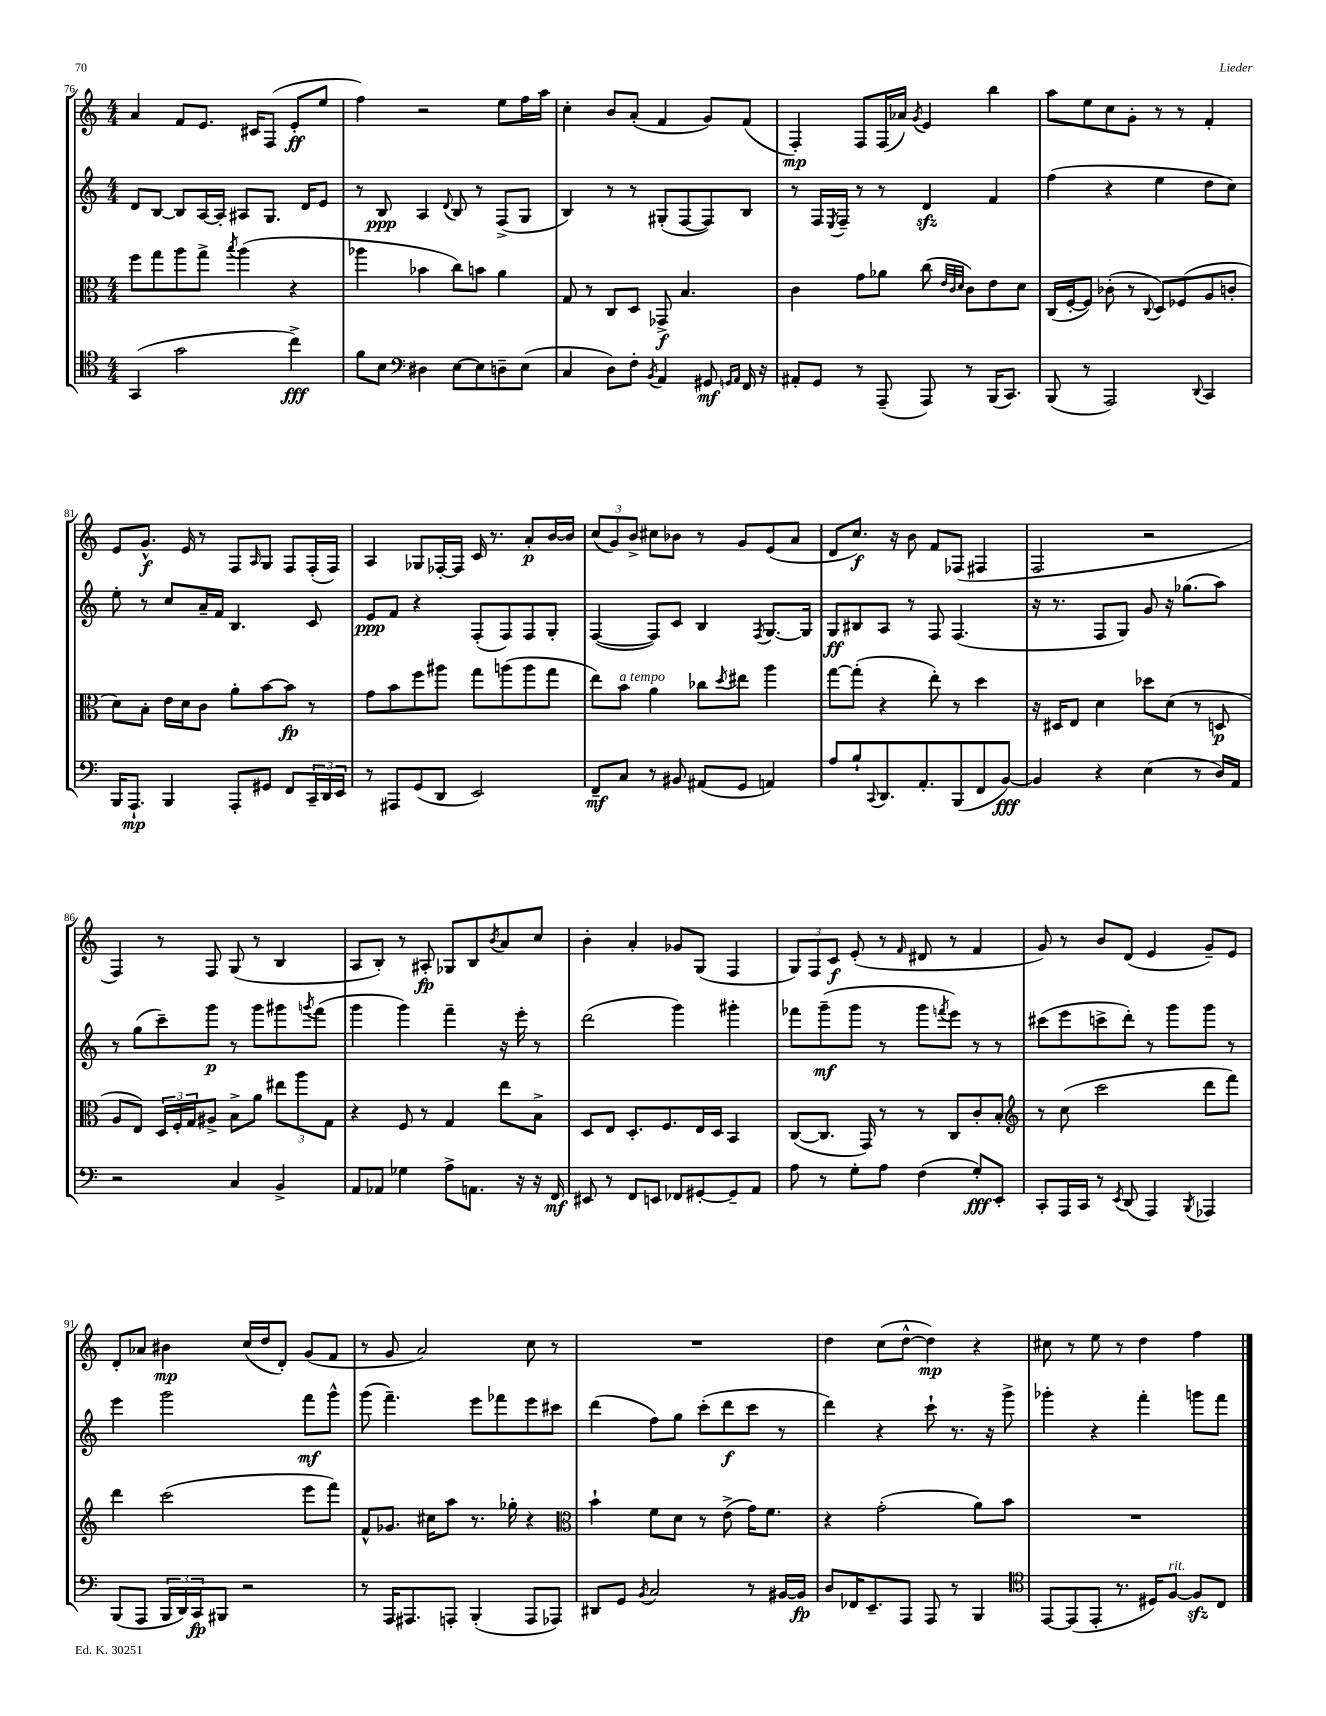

**kern	**kern	**kern	**kern
*staff4	*staff3	*staff2	*staff1
*clefC4	*clefC3	*clefG2	*clefG2
*k[]	*k[]	*k[]	*k[]
*M4/4	*M4/4	*M4/4	*M4/4
(4GG	8ff	8d	4a
.	8gg	[8B	.
2g	8aa	8B]	8f
.	8gg^	[16A	8.e
.	.	16A']	.
.	8qbb	.	.
.	(4aa	8A#	.
.	.	.	16c#
.	.	8.G	(8F
4cc^)	4r	.	8e'
.	.	16d	.
.	.	8e	8ee
=	=	=	=
8f	4aa-	8r	4ff)
8B	.	8B	.
*clefF4	*	*	*
4D#	4b-	4A	2r
.	.	8qqd	.
[8E	8cc)	8B	.
8E]	8b	8r	.
8D~	4a	(8F^	8ee
(8E	.	8G	16ff
.	.	.	16aa
=	=	=	=
4C	8G	4B)	4cc'
.	8r	.	.
8D)	8C	8r	8b
8F'	8D	8r	(8a'
8qBB	.	.	.
4AA	8GG-^	(8G#'	4f
.	4.B	[8F	.
8GG#	.	8F])	8g)
16qqGG	.	.	.
16qqAA	.	.	.
16FF	.	8B	(8f
16r	.	.	.
=	=	=	=
8AA#'	4c	8r	4F')
8GG	.	16F	.
.	.	8qE	.
.	.	16F~	.
8r	8g	8r	8F
(8AAA~	8a-	8r	(16F
.	.	.	16a-)
.	.	.	8qg
8AAA)	(8cc	4d	4e
.	32qqe	.	.
.	32qqc	.	.
.	32qqd	.	.
8r	8c)	.	.
(16BBB	8e	4f	4bb
8.CC)	.	.	.
.	8d	.	.
=	=	=	=
(8BBB	(16C	(4ff	8aa
.	[16F'	.	.
8r	8F])	.	8ee
2AAA)	(8c-'	4r	8cc
.	8r	.	8g'
.	8qqC	.	.
.	8D)	4ee	8r
.	(8F-	.	8r
8qqDD	.	.	.
4CC	8A	8dd	4f'
.	8c'	8cc)	.
=	=	=	=
16BBB	8d)	8ee'	8e
8.AAA`	.	.	.
.	8B'	8r	8.g^^
4BBB	16e	8cc	.
.	16d	.	16e
.	8c	16a~	8r
.	.	16f	.
8AAA'	8a'	4.B	8F
.	.	.	16qqA
8GG#	[8b	.	8G
8FF	8b]	.	8F
24CC~	8r	8c	(16F'
24DD	.	.	.
.	.	.	16F)
24EE	.	.	.
=	=	=	=
8r	8g	8e	4A
8AAA#	8b	8f	.
(8GG	8ff	4r	8G-
8DD	8aa#	.	[16F-'
.	.	.	16F-]
2EE)	8gg	(8F'	16c
.	.	.	8.r
.	(8aa	8F)	.
.	8aa	8F	8a'
.	8gg	8G'	[16b
.	.	.	16b]
=	=	=	=
8FF~	8ee)	([4F	(12cc
.	.	.	12g)
8C	8b	.	.
.	.	.	12b^
8r	4a	8F])	8cc#
8BB#	.	8c	8b-
(8AA#	8cc-	4B	8r
.	8qdd	.	.
8GG	8ee#	.	8g
.	.	8qF	.
4AA)	4aa	[8.G	(8e
.	.	.	8a
.	.	16G]	.
=	=	=	=
8A	[8gg	8G	8d
8B`	(8gg']	8B#	8.cc)
8qqCC	.	.	.
8.DD	4r	8A	.
.	.	.	16r
.	.	8r	8b
8.AA'	.	.	.
.	8ee')	8F	8f
(8BBB	8r	(4.F	(8F-
8FF	4dd	.	4F#
[8BB)	.	.	.
=	=	=	=
4BB]	16r	16r	2F
.	16D#	8.r	.
.	8E	.	.
4r	4d	8F	.
.	.	8G)	.
(4E	8dd-	8g	2r
.	(8d	16r	.
.	.	(8.gg-	.
8r	8r	.	.
16D)	8D	8aa)	.
16AA	.	.	.
=	=	=	=
2r	8A	8r	4F)
.	8E)	(8gg	.
.	24D	8ccc~)	8r
.	24F'	.	.
.	24G	.	.
.	8A#^	8ggg	8F
4C	8B^	8r	(8G
.	8a	8ggg	8r
4BB^	12ee#	8ggg#	4B
.	12aa	.	.
.	.	8qggg	.
.	.	(8fff	.
.	12G	.	.
=	=	=	=
8AA	4r	4ggg	8A
8AA-	.	.	8B')
4G-	8F	4ggg)	8r
.	8r	.	8A#'
8A^	4G	4fff~	8G-
8.AA	.	.	8B
.	.	.	8qb
.	8ee	16r	8a
16r	.	16eee'	.
16r	8B^	8r	8cc
16FF	.	.	.
=	=	=	=
8EE#	8D	(2ddd	4b'
8r	8E	.	.
8FF	8.D'	.	4a'
8EE	.	.	.
.	8.F	.	.
8FF-	.	4ggg)	8g-
[8GG#'	16E	.	(8G
.	16D	.	.
8GG#~]	4BB	4ggg#'	4F
8AA	.	.	.
=	=	=	=
8A	([8C	8fff-	12G)
.	.	.	12F
8r	8.C]	(8ggg~	.
.	.	.	12c
8G'	.	8ggg	(8e'
.	16GG)	.	.
8A	8r	8r	8r
.	.	.	16qqf
(4F	8r	8ggg	8d#
.	.	8qfff	.
.	8C	8eee)	8r
8G')	8c'	8r	4f
8EE'	8B'	8r	.
=	=	=	=
*	*clefG2	*	*
8CC'	8r	(8ccc#	8g)
16AAA	(8cc	8eee	8r
16CC	.	.	.
8r	2ccc	8ccc^	8b
8qEE	.	.	.
(8DD	.	8ddd')	(8d
4AAA)	.	8r	4e
.	.	8ggg	.
8qBBB	.	.	.
4AAA-	8ddd	8ggg	8g~)
.	8fff)	8r	8e
=	=	=	=
(8BBB	4ddd	4eee	8d'
8AAA	.	.	8a-
24BBB	(2ccc	2ggg	4b#
24DD)	.	.	.
24CC	.	.	.
8BBB#	.	.	.
2r	.	.	(16cc
.	.	.	16dd
.	.	.	8d')
.	8eee	8fff	(8g
.	8fff)	8ggg^^	8f
=	=	=	=
8r	8f^^	(8ggg	8r
16AAA	8.g-	4.fff~)	8g
8.AAA#	.	.	.
.	.	.	2a)
.	16cc#	.	.
8AAA'	8aa	.	.
(4BBB'	8.r	8eee	.
.	.	8fff-	.
.	16gg-'	.	.
8AAA	4r	8eee	8cc
8AAA-)	.	8ccc#	8r
=	=	=	=
*	*clefC3	*	*
8DD#	4b`	(4ddd	1r
8GG	.	.	.
8qBB	.	.	.
2C	8f	8ff)	.
.	8d	8gg	.
.	8r	(8ccc'	.
.	(8e^	8ddd	.
8r	16g)	8ccc	.
.	8.f	.	.
[16BB#	.	8r	.
16BB#]	.	.	.
=	=	=	=
8D	4r	4ddd)	4dd
16FF-	.	.	.
8.EE~	.	.	.
.	(2g'	4r	(8cc
8AAA	.	.	[8dd^^
8AAA	.	8ccc`	4dd])
8r	.	8.r	.
4BBB	8a)	.	4r
.	.	16r	.
.	8b	8ggg^	.
=	=	=	=
*clefC4	*	*	*
[8EE	1r	4ggg-'	8cc#
(8EE]	.	.	8r
8EE'	.	4r	8ee
8.r	.	.	8r
.	.	4fff'	4dd
16D#)	.	.	.
[8F	.	.	.
8F]	.	8ggg	4ff
8C	.	8fff	.
==	==	==	==
*-	*-	*-	*-
